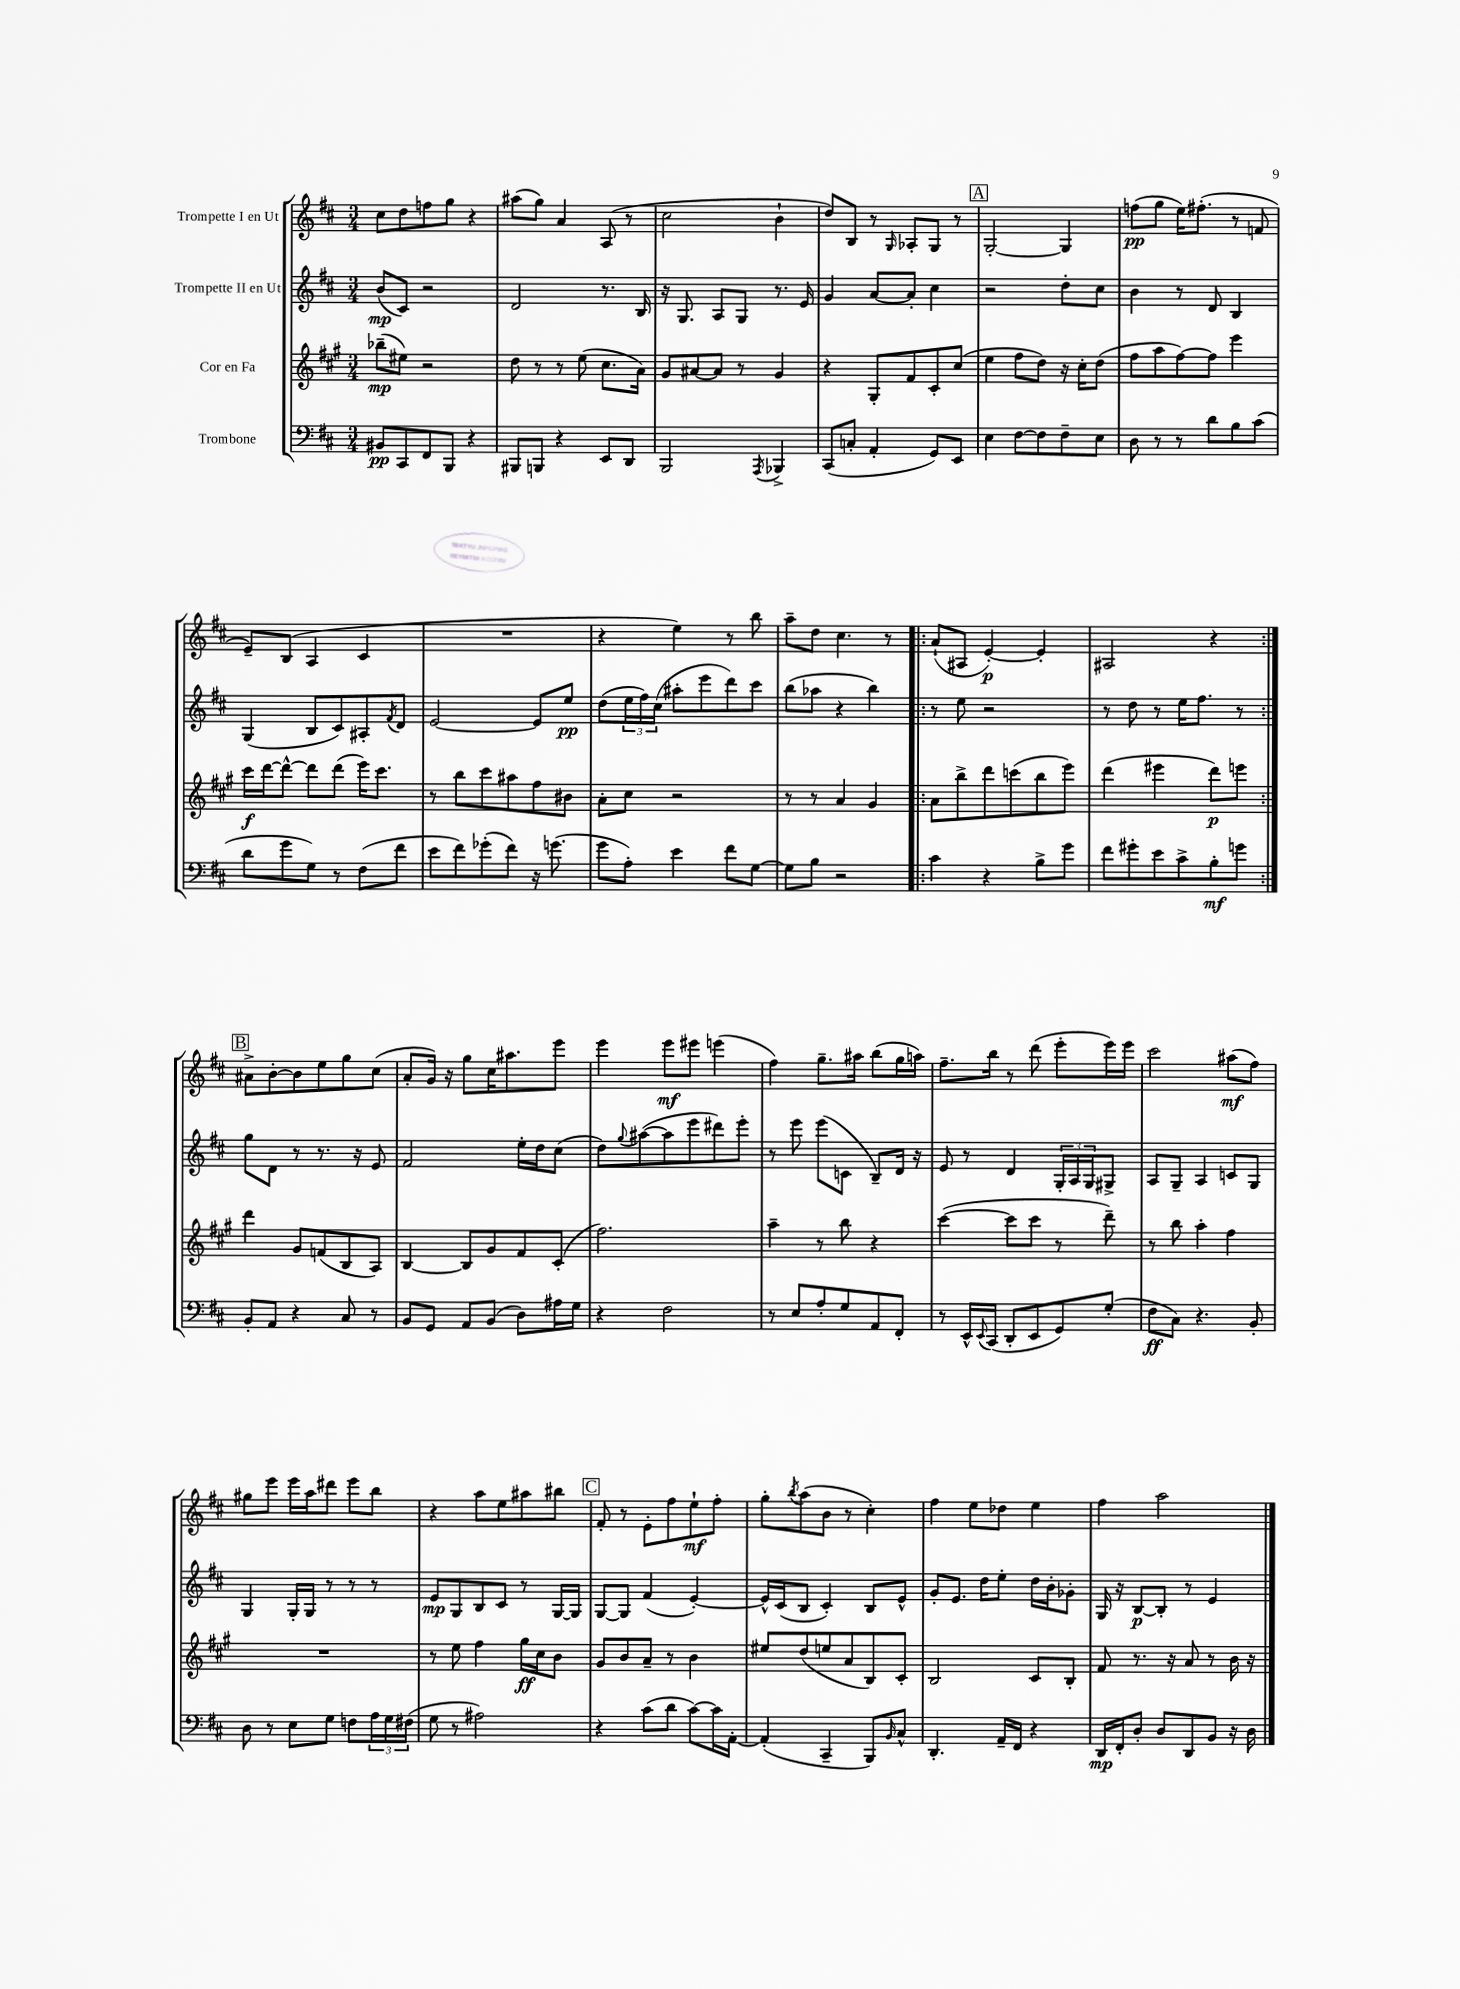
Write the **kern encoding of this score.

**kern	**kern	**kern	**kern
*staff4	*staff3	*staff2	*staff1
*clefF4	*clefG2	*clefG2	*clefG2
*k[f#c#]	*k[f#c#g#]	*k[f#c#]	*k[f#c#]
*M3/4	*M3/4	*M3/4	*M3/4
8BB#/L	(8bb-~\L	(8b/L	8cc#\L
8CC#/	8ee#\J)	8c#/J)	8dd\
8FF#/	2r	2r	8ff\
8BBB/J	.	.	8gg\J
4r	.	.	4r
=	=	=	=
8BBB#/L	8dd\	2d/	(8aa#\L
8BBB/J	8r	.	8gg\J)
4r	8r	.	4a/
.	(8ee\	.	.
8EE/L	8.cc#\L	8.r	(8A/
8DD/J	.	.	8r
.	16a\Jk)	16B/	.
=	=	=	=
2BBB/	8g#/L	16r	2cc#\
.	.	8.G/	.
.	[8a#/	.	.
.	8a#/]J	8A/L	.
.	8r	8G/J	.
8qAAA/	.	.	.
4BBB-^/	4g#/	8.r	4b`\
.	.	16e/	.
=	=	=	=
(8CC#/L	4r	4g/	8dd/L)
8C'/J	.	.	8B/J
4AA'/	8G#'/L	[8a/L	8r
.	.	.	16qqG/
.	8f#/	8a'/]J	8A-'/L
8GG/L)	8c#'/	4cc#\	8G/J
8EE/J	(8cc#/J	.	8r
=	=	=	=
4E\	4ee\	2r	[2G'/
[8F#\L	8ff#\L	.	.
8F#\]	8dd\J)	.	.
8F#~\	16r	8dd'\L	4G/]
.	16cc#'\LK	.	.
8E\J	(8dd\J	8cc#\J	.
=	=	=	=
8D\	8ff#\L	4b\	(8ff\L
8r	8aa\	.	8gg\J
8r	[8ff#\)	8r	16ee\LK)
.	.	.	(8.ff#'\J
8d\L	8ff#\]J	8d/	.
8B\	4eee\	4B/	8r
(8c#\J	.	.	8f/
=	=	=	=
8d\L	16ccc#\LL	(4G/	8e~/L)
.	[16ddd\J	.	.
8g\	8ddd^^\_J	.	(8B/J
8G\J)	8ddd\]L	8B/L	4A/
8r	(8ddd\J	8c#/)	.
(8F#\L	16eee\LK)	8A#'/	4c#/
.	8.ccc#\J	.	.
.	.	8qf#/	.
8f#\J	.	8d/J	.
=	=	=	=
8e\L	8r	[2e/	2.r
8f#\)	8bb\L	.	.
(8g-'\	8ccc#\	.	.
8f#\J)	8aa#\	.	.
16r	8ff#\	8e/]L	.
(8.g\	.	.	.
.	8b#\J	8ee/J	.
=	=	=	=
8g\L	8a'\L	(8dd\L	4r
8A'\J)	8cc#\J	24ee\L	.
.	.	24ff#\)	.
.	.	(24cc#\JJ	.
4e\	2r	8aa#'\L	4ee\)
.	.	8eee\	.
8f#\L	.	8ddd\)	8r
[8G\J	.	8ccc#\J	8bb\
=	=	=	=
8G\]L	8r	(8bb\L	8aa~\L
8B\J	8r	8aa-\J	8dd\J
2r	4a/	4r	4.cc#\
.	4g#/	4bb\)	.
.	.	.	8r
=!|:	=!|:	=!|:	=!|:
4c#\	8a\L	8r	(8a`/L
.	8bb^\	8ee\	8A#/J
4r	8ddd\	2r	[4e'/)
.	(8ccc\	.	.
8B^\L	8bb\	.	4e'/]
8g\J	8eee\J)	.	.
=	=	=	=
8f#\L	(4ddd\	8r	2A#/
8g#'\	.	8dd\	.
8e\	4eee#\	8r	.
8c#^\	.	16ee\LK	.
.	.	8.ff#\J	.
8B'\	8ddd\L)	.	4r
8g\J	8eee\J	8r	.
=:|!	=:|!	=:|!	=:|!
8BB'/L	4ddd\	8gg\L	8a#^\L
8AA/J	.	8d\J	[8b'\
4r	8g#/L	8r	8b\]
.	(8f/	8.r	8ee\
8C#/	8B/	.	8gg\
.	.	16r	.
8r	8A/J)	8e/	(8cc#\J
=	=	=	=
8BB/L	[4B/	2f#/	8a'/L
8GG/J	.	.	16g/Jk)
.	.	.	16r
8AA/L	8B/]L	.	8gg\L
(8BB/J	8g#/	.	16cc#\K
.	.	.	8.aa#\
8D\L)	8f#/	16ee'\LL	.
.	.	16dd\J	.
16A#\L	(8c#'/J	(8cc#\J	8eee\J
16G\JJ	.	.	.
=	=	=	=
4r	2.ff#\)	8dd\L)	4eee\
.	.	8qqgg/	.
.	.	([8aa#\	.
2F#\	.	8aa#\]	8eee\L
.	.	8eee\	8eee#\J
.	.	8ddd#\)	(4eee\
.	.	8eee'\J	.
=	=	=	=
8r	4aa~\	8r	4ff#\)
8E/L	.	8eee\	.
8A'/	8r	(8eee\L	8.gg~\L
8G/	8bb\	8c\J	.
.	.	.	16aa#\Jk
8AA/	4r	8B~/L)	(8bb\L
8FF#'/J	.	16d/Jk	16gg\L
.	.	16r	16aa\JJ)
=	=	=	=
8r	([4ccc#\	8e/	8.ff#~\L
16EE^^/LL	.	8r	.
8qqEE/	.	.	.
(16CC#/JJ	.	.	16bb\Jk
8DD'/L	8ccc#\]L	4d/	8r
8EE/	8ccc#\J	.	(8ddd\
8GG/)	8r	24G'/LL	8eee'\L
.	.	24A/	.
.	.	24G/J	.
(8G'/J	8ddd~\)	8G#^/J	16eee\L)
.	.	.	16eee\JJ
=	=	=	=
8F#\L	8r	8A/L	2ccc#\
8C#\J)	8bb\	8G~/J	.
4.r	4aa'\	4A/	.
.	4ff#\	8c/L	(8aa#\L
8BB'/	.	8G/J	8ff#\J)
=	=	=	=
8D\	2.r	4G/	8gg#\L
8r	.	.	8eee\J
8E\L	.	16G'/LL	16eee\LL
.	.	16G/JJ	16aa\J
8G\J	.	8r	8ddd#\J
8F\L	.	8r	8eee\L
24A\L	.	8r	8bb\J
24G\	.	.	.
(24F#\JJ	.	.	.
=	=	=	=
8G\	8r	8e/L	4r
8r	8ee\	8G/	.
2A#\)	4ff#\	8B/	8aa\L
.	.	8c#/J	8ee\
.	16gg#\LL	8r	8aa#\
.	16cc#\J	.	.
.	8b\J	[16G/LL	8bb#\J
.	.	16G/]JJ	.
=	=	=	=
4r	8g#/L	[8G/L	8f#'/
.	8b/	8G/]J	8r
(8c#\L	8a~/J	(4f#/	8e'\L
8d\J	8r	.	8ff#\
[8c#\L)	4b\	[4e'/)	8ee`\
16c#\]L	.	.	8ff#'\J
[16AA'\JJ	.	.	.
=	=	=	=
(4AA'/]	8ee#/L	16e^^/]LL	8gg'\L
.	.	(16c#/J	.
.	.	.	8qbb/
.	(8dd/	8B/J	(8aa\
4CC#~/	8ee/	4c#'/)	8b\J
.	8a/	.	8r
8BBB/L)	8B/)	8B/L	4cc#'\)
16qqBB/	.	.	.
8C#^^/J	8c#'/J	8e^^/J	.
=	=	=	=
4.DD'/	2B/	8g'/L	4ff#\
.	.	8.e/J	.
.	.	.	8ee\L
.	.	16dd\LK	.
16AA~/LL	.	8ee'\J	8dd-\J
16FF#/JJ	.	.	.
4r	8c#/L	16dd\LL	4ee\
.	.	16b'\J	.
.	8B'/J	8g-'\J	.
=	=	=	=
16DD/LL	8f#/	16G/	4ff#\
16FF#'/J	.	16r	.
8D'/J	8.r	[8B/L	.
8D/L	.	8B'/]J	2aa\
.	16r	.	.
8DD/	8a/	8r	.
8BB/J	8r	4e/	.
16r	16b\	.	.
16D\	16r	.	.
==	==	==	==
*-	*-	*-	*-
